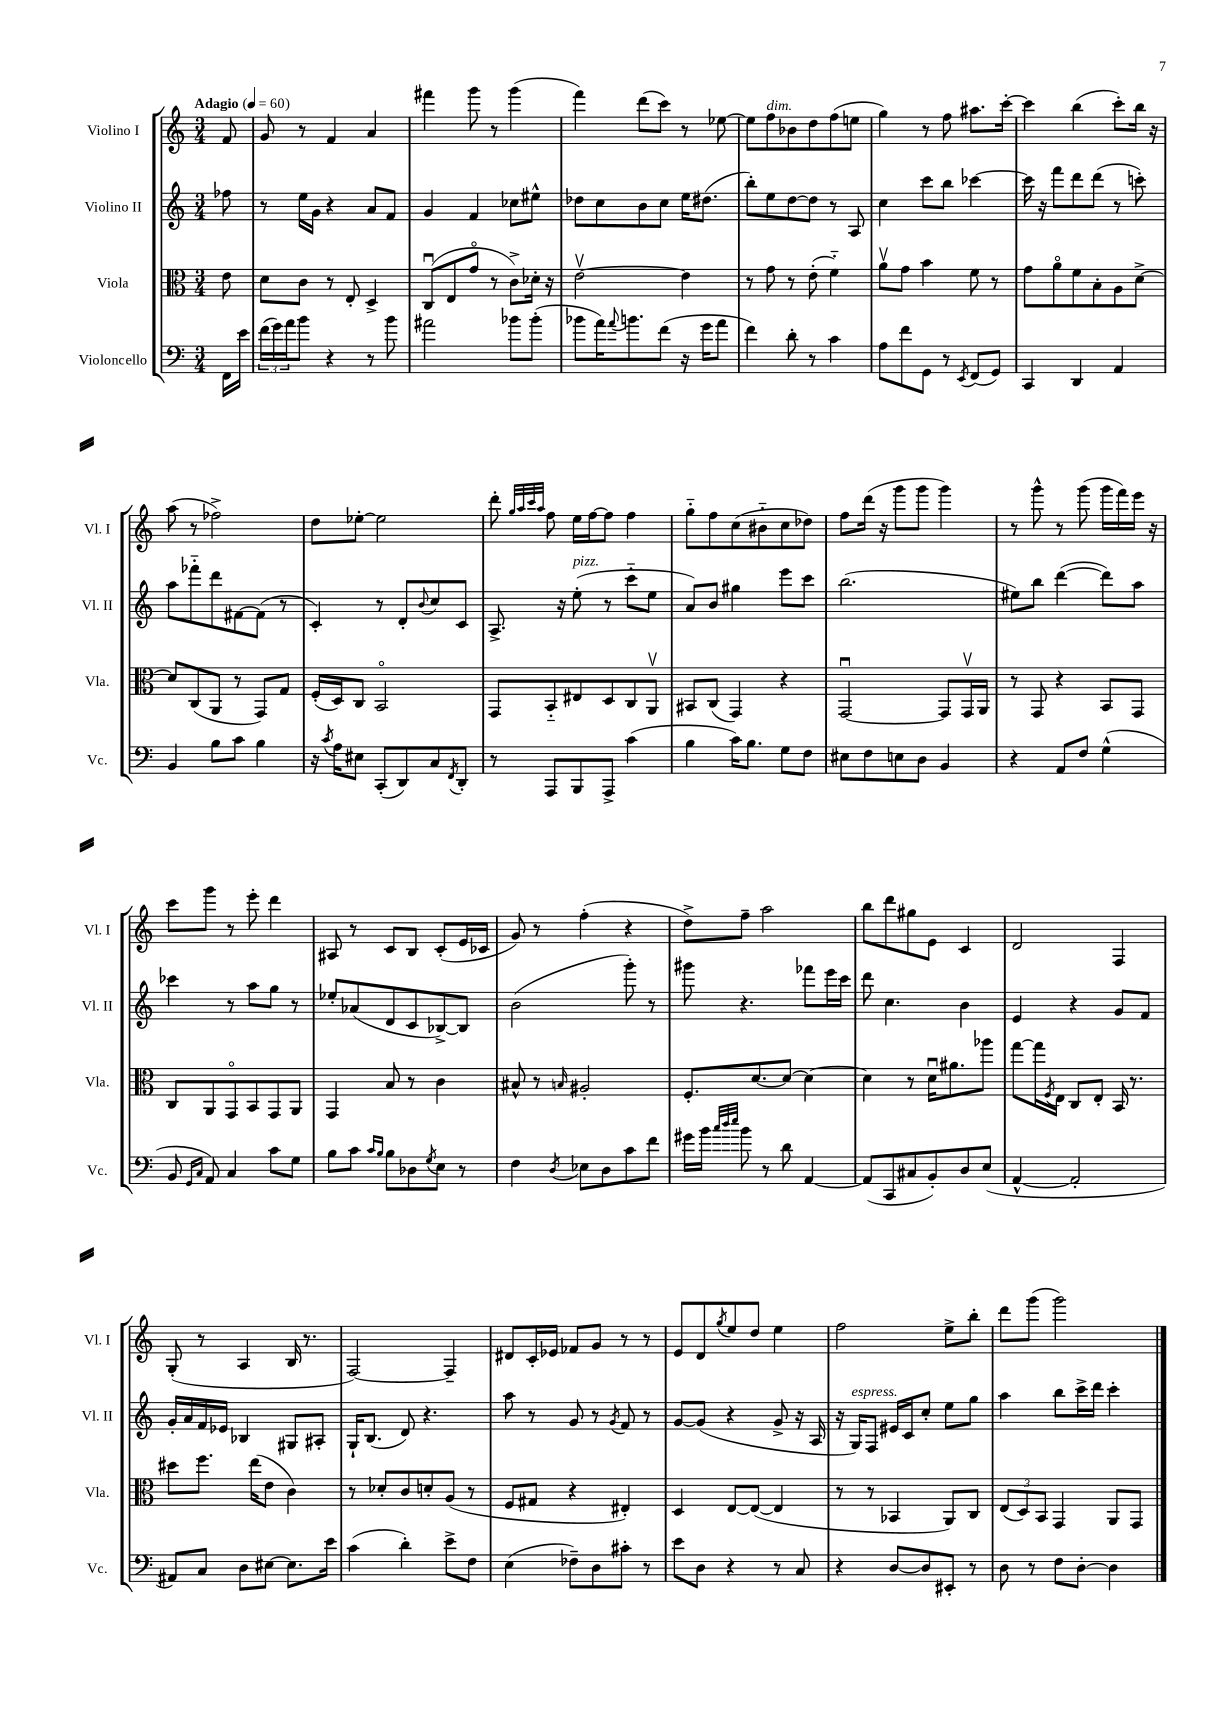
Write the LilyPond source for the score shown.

<<
\new StaffGroup <<
\new Staff = "s0" \with { instrumentName = "Violino I" shortInstrumentName = "Vl. I" } {
    \clef treble \key c \major \numericTimeSignature \time 3/4 \partial 8 \tempo "Adagio" 4 = 60
    f'8 |
    g'8 r8 f'4 a'4 |
    fis'''4 g'''8 r8 g'''4( |
    f'''4) d'''8( c'''8) r8 ees''8~ |
    ees''8 f''8^\markup { \italic "dim." } bes'8 d''8 f''8( e''8 |
    g''4) r8 f''8 ais''8. c'''16~-. |
    c'''4 b''4( c'''8-.) b''16 r16 |
    a''8( r8 fes''2->) |
    d''8 ees''8~-. ees''2 |
    d'''8-. \grace { g''32 a''32 c'''32 a''32 } f''8 e''16 f''16~ f''8 f''4 |
    g''8-_ f''8 c''8( bis'8-_ c''8 des''8) |
    f''8 d'''16( r16 g'''8 g'''8 g'''4) |
    r8 g'''8-^ r8 g'''8( g'''16 f'''16) e'''16 r16 |
    c'''8 g'''8 r8 e'''8-. d'''4 |
    ais8 r8 c'8 b8 c'8-.( e'16 ces'16 |
    g'8) r8 f''4-.( r4 |
    d''8->) f''8-- a''2 |
    b''8 d'''8 gis''8 e'8 c'4 |
    d'2 f4 |
    g8-.( r8 a4 b16 r8. |
    f2~) f4-- |
    dis'8 c'16-. ees'16 fes'8 g'8 r8 r8 |
    e'8 d'8 \acciaccatura { g''8 } e''8 d''8 e''4 |
    f''2 e''8-> b''8-. |
    d'''8 g'''8( g'''2) \bar "|." |
}
\new Staff = "s1" \with { instrumentName = "Violino II" shortInstrumentName = "Vl. II" } {
    \clef treble \key c \major \numericTimeSignature \time 3/4 \partial 8
    fes''8 |
    r8 e''16 g'16 r4 a'8 f'8 |
    g'4 f'4 ces''8 eis''8-^ |
    des''8 c''8 b'8 c''8 e''16 dis''8.( |
    b''8-.) e''8 d''8~ d''8 r8 a8 |
    c''4 c'''8 b''8 ces'''4~ |
    ces'''16 r16 f'''8 d'''8 d'''8( r8 c'''8-.) |
    a''8 fes'''8-_ d'''8 fis'8~ fis'8( r8 |
    c'4-.) r8 d'8-. \appoggiatura { b'8 } c''8 c'8 |
    a8.-> r16 e''8-.^\markup { \italic "pizz." }( r8 c'''8-_ e''8 |
    a'8) b'8 gis''4 e'''8 c'''8 |
    b''2.( |
    eis''8) b''8 d'''4~( d'''8) a''8 |
    ces'''4 r8 a''8 g''8 r8 |
    ees''8-. aes'8( d'8 c'8 bes8~->) bes8 |
    b'2( g'''8-.) r8 |
    gis'''8 r4. fes'''8 e'''16 c'''16 |
    d'''8 c''4. b'4 |
    e'4 r4 g'8 f'8 |
    g'16-. a'16 f'16 ees'16 bes4 gis8 ais8-. |
    g16-! b8.( d'8) r4. |
    a''8 r8 g'8 r8 \acciaccatura { g'8 } f'8 r8 |
    g'8~ g'8( r4 g'8-> r16 a16 |
    r16 g16^\markup { \italic "espress." }) f8 eis'16 c'16 c''8-. e''8 g''8 |
    a''4 b''8 c'''16-> d'''16 c'''4-. \bar "|." |
}
\new Staff = "s2" \with { instrumentName = "Viola" shortInstrumentName = "Vla." } {
    \clef alto \key c \major \numericTimeSignature \time 3/4 \partial 8
    e'8 |
    d'8 c'8 r8 e8-. d4-> |
    c8\downbow( e8 g'8\flageolet r8 c'8->) des'16-. r16 |
    e'2~\upbow e'4 |
    r8 g'8 r8 e'8-.( f'4-_) |
    a'8\upbow g'8 b'4 f'8 r8 |
    g'8 a'8\flageolet f'8 b8-. a8 d'8~-> |
    d'8 c8( a,8 r8 g,8) g8 |
    f16-.( d16) c8 b,2\flageolet |
    g,8 b,8-_ eis8 d8 c8 a,8\upbow |
    bis,8 c8( g,4) r4 |
    g,2~\downbow g,8 g,16\upbow a,16 |
    r8 g,8 r4 b,8 g,8 |
    c8 a,8 g,8\flageolet b,8 g,8 a,8 |
    g,4 b8 r8 c'4 |
    bis8-^ r8 \grace { b16 } ais2-. |
    f8.-. d'8.~ d'8~ d'4~ |
    d'4 r8 d'16\downbow ais'8. aes''8 |
    g''8~ g''16 \acciaccatura { f8 } e16 c8 e8-. b,16 r8. |
    dis''8 f''8. e''16( e'8 c'4) |
    r8 des'8-. c'8 d'8-. a8( r8 |
    f8 gis8 r4 eis4-.) |
    d4 e8~ e8~( e4 |
    r8 r8 bes,4 a,8) c8 |
    \tuplet 3/2 { e8( d8) b,8 } g,4 a,8 g,8 \bar "|." |
}
\new Staff = "s3" \with { instrumentName = "Violoncello" shortInstrumentName = "Vc." } {
    \clef bass \key c \major \numericTimeSignature \time 3/4 \partial 8
    f,16 e'16 |
    \tuplet 3/2 { f'16( g'16) a'16 } b'8 r4 r8 b'8 |
    ais'2 bes'8 bes'8-.( |
    bes'8 a'16) \appoggiatura { a'8 } b'8. f'8( r16 g'16 a'8 |
    f'4) d'8-. r8 c'4 |
    a8 f'8 g,8 r8 \acciaccatura { e,8 } f,8( g,8) |
    c,4 d,4 a,4 |
    b,4 b8 c'8 b4 |
    r16 \acciaccatura { c'8 } a16 eis8 c,8-.( d,8) c8 \acciaccatura { f,8 } d,8-. |
    r8 a,,8 b,,8 a,,8-> c'4( |
    b4 c'16) b8. g8 f8 |
    eis8 f8 e8 d8 b,4 |
    r4 a,8 f8 g4-^( |
    b,8 \grace { g,16 c16 } a,8) c4 c'8 g8 |
    b8 c'8 \grace { c'16 b16 } b8 des8 \acciaccatura { g8 } e8 r8 |
    f4 \acciaccatura { d8 } ees8 d8 c'8 f'8 |
    gis'16 b'16 \grace { c''32 d''32 e''32 } b'8 r8 d'8 a,4~ |
    a,8( c,8 cis8 b,8-.) d8 e8( |
    a,4~-^ a,2-. |
    ais,8) c8 d8 eis8~ eis8. e'16 |
    c'4( d'4-.) e'8-> f8 |
    e4( fes8--) d8 cis'8-. r8 |
    e'8 d8 r4 r8 c8 |
    r4 d8~ d8 eis,8-. r8 |
    d8 r8 f8 d8~-. d4 \bar "|." |
}
>>
>>
\layout { \context { \Score \remove "Bar_number_engraver" } }
